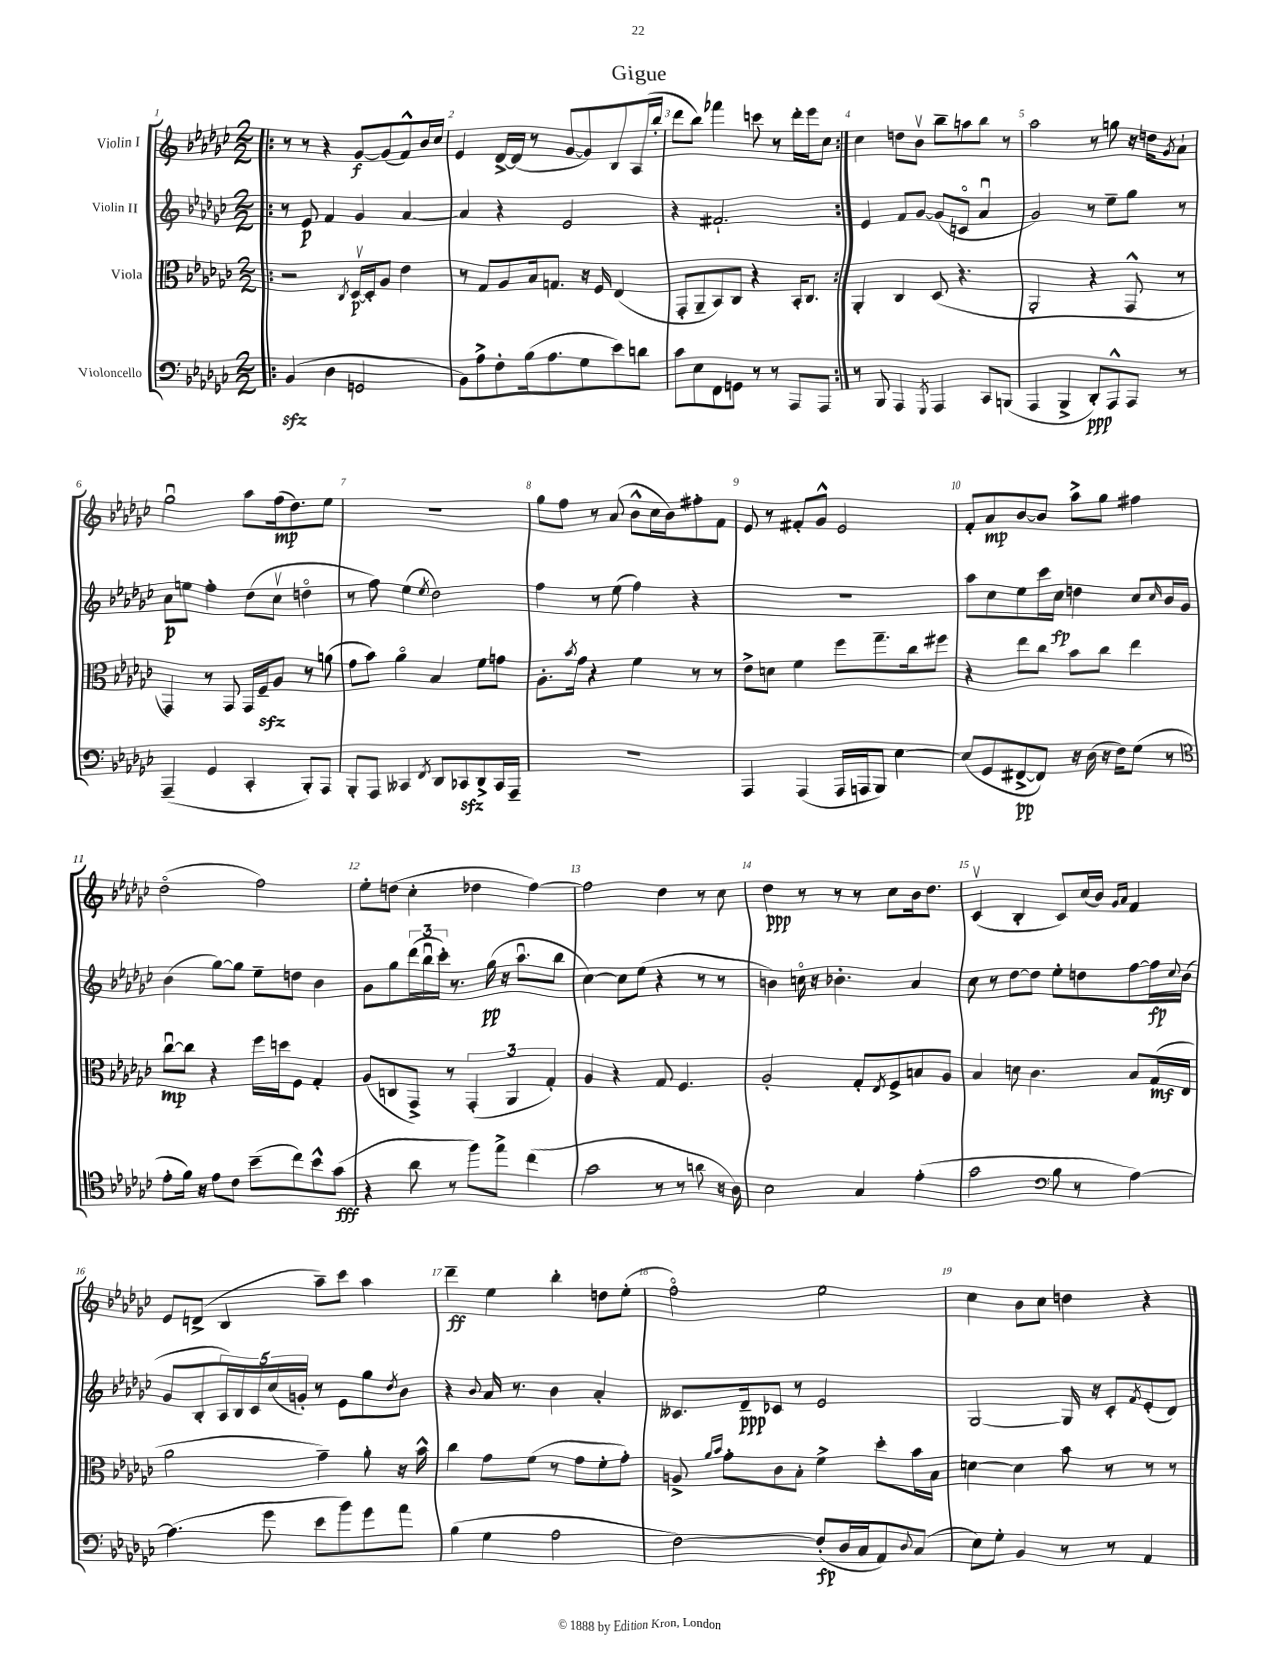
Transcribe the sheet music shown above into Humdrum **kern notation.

**kern	**kern	**kern	**kern
*staff4	*staff3	*staff2	*staff1
*clefF4	*clefC3	*clefG2	*clefG2
*k[b-e-a-d-g-c-]	*k[b-e-a-d-g-c-]	*k[b-e-a-d-g-c-]	*k[b-e-a-d-g-c-]
*M2/2	*M2/2	*M2/2	*M2/2
=!|:	=!|:	=!|:	=!|:
(4BB-	2r	8r	8r
.	.	8e-	8r
4D-	.	4f	4r
.	8qC-	.	.
2GG	[16D-v	4g-	[8g-
.	16D-']	.	.
.	8A-	.	(8g-]
.	4e-	[4a-	8f^^)
.	.	.	16b-
.	.	.	16cc-
=	=	=	=
8BB-)	8r	4a-]	4e-
8A-^	8G-	.	.
8F'	8A-	4r	[16d-^
.	.	.	(16d-]
(16B-	16B-	.	8r
8.A-	8.G	.	.
.	.	2e-	[8g-
8G-	16r	.	8g-])
.	16F	.	.
8e-)	(4E-	.	8B-
8d	.	.	(16A-
.	.	.	16bb-'
=	=	=	=
8c-	8GG-'	4r	8ddd-
8E-	8AA-~	.	8bb-)
8FF	8BB-)	2.f#`	4fff-
8GG	8C-	.	.
8r	4r	.	8ccc
8r	.	.	8r
8AAA-	16BB-'	.	16ddd-'
.	8.C-	.	16eee-
8AAA-	.	.	8cc-
=:|!	=:|!	=:|!	=:|!
8r	4AA-'	4e-	4cc-
8BBB-	.	.	.
4AAA-	4C-	8f	8dd
.	.	[8g-	8b-v
8qGGG-	.	.	.
4AAA-	(8D-	(8g-]	8bb-~
.	4.r	8co	8aa
8CC-	.	4a-u	8bb-
(8BBB	.	.	8r
=	=	=	=
4AAA-	2AA-'	2g-)	2aa-
4BBB-^	.	.	.
8DD-')	4r	8r	8r
8AAA-^^	.	8ee-~	8gg
8AAA-	8GG-^^	8gg-	16r
.	.	.	16dd
.	.	.	8qg-
8r	8r	8r	8a-`
=	=	=	=
(4AAA-~	4GG-)	8a-	2gg-u
.	.	8ee	.
4GG-	8r	4ff'	.
.	8GG-	.	.
4CC-'	16GG-	(8dd-	8aa-
.	16F~	.	.
.	8A-	8cc-v	(16ff
.	.	.	8.dd-)
8BBB-')	8r	4ddo	.
8AAA-	(8a	.	8ee-
=	=	=	=
8BBB-'	8g-	8r	1r
8AAA-	8b-)	8ff)	.
4CC--	4a-o	(4ee-	.
8qFF	.	8qee-	.
8DD-	4B-	2dd-)	.
8CC-	.	.	.
8DD-^	8f	.	.
16CC-	8g	.	.
16AAA-~	.	.	.
=	=	=	=
1r	8.A-'	4ff	8gg-
.	.	.	8ff
.	8qb-	.	.
.	16g-	.	.
.	4r	8r	8r
.	.	(8ee-	(8a-
.	4f	4ff)	8b-^^
.	.	.	16cc-
.	.	.	16b-)
.	8r	4r	8ff#'
.	8r	.	8f
=	=	=	=
4AAA-	8e-^	1r	8e-
.	8d	.	8r
(4AAA-	4f	.	8f#'
.	.	.	8g-^^
16AAA-	8ff	.	2e-
16AAA	.	.	.
8BBB-)	8.gg-~	.	.
[4E-	.	.	.
.	16cc-	.	.
.	8ff#	.	.
=	=	=	=
(8E-]	4r	8aa-	8f'
8GG-	.	8cc-	8a-
[8FF#^	8ee-	8ee-	[8b-
8FF#])	8cc-	16ccc-	8b-]
.	.	16cc-	.
16r	8b-	4dd	8aa-^
(16D-	.	.	.
16r	8cc-	.	8gg-
16F)	.	.	.
(8G-	4ee-	8cc-	4ff#
.	.	16qqcc-	.
8r	.	16b-	.
.	.	16g-	.
=	=	=	=
*clefC4	*	*	*
8e-'	[8cc-u	(4b-	(2dd-o
16f)	8cc-]	.	.
16r	.	.	.
8e-	4r	[8gg-)	.
8c-	.	8gg-]	.
(8b-~	16ff	8ee-~	2ff)
.	16dd	.	.
8cc-)	8F	8dd	.
8b-^^	4G-'	4b-	.
(8g-	.	.	.
=	=	=	=
4r	(8A-	8g-	8ee-'
.	8C	8gg-	(8dd
8a-	8GG-^)	(24ddd-	4cc-'
.	.	24bb-u	.
.	.	24ccc-')	.
8r	8r	8.r	.
8ff)	(6GG-'	.	4dd-
.	.	(16gg-	.
8ee-^	.	16r	.
.	6AA-	.	.
.	.	8.aa-u	.
(4cc-	.	.	[4ff)
.	6G-')	.	.
.	.	8bb-	.
=	=	=	=
2g-	4A-	[4cc-)	2ff]
.	4r	8cc-]	.
.	.	(8ee-	.
8r	8G-	4r	4dd-
8r	4.F	.	.
8a	.	8r	8r
16r	.	8r	8cc-
16A-)	.	.	.
=	=	=	=
2B-	2A-'	4b)	4dd-
.	.	16cco	8r
.	.	16r	.
.	.	4.b-'	8r
4G-	8G-'	.	8r
.	8qE-	.	.
.	8F^	.	8cc-
(4e-'	8B	4a-	16b-
.	.	.	8.dd-
.	8A-	.	.
=	=	=	=
2g-	4B-	8cc-	(4c-v
.	.	8r	.
.	8d	[8dd-	4B-'
.	4.c-	8dd-]	.
*clefF4	*	*	*
8B-	.	8ee-'	8c-)
8r	.	8dd	(16cc-
.	.	.	16b-)
.	.	.	16qqg-
.	.	.	16qqa-
[4A-)	8B-	[8ff	4f
.	(16G-	16ff]	.
.	.	8qqcc-	.
.	16E-	(16b-	.
=	=	=	=
(4.A-]	2a-	8g-	8e-
.	.	8B-'	(8d^
.	.	20A-)	4B-
.	.	20B-	.
.	.	20c-	.
8g-	.	.	.
.	.	(20cc-	.
.	.	20g')	.
8e-	4g-~)	8r	8aa-~)
8b-)	.	8e-	8ccc-
8g-	8a-'	8gg-	4aa-
.	.	8qdd-	.
8a-	16r	8b-	.
.	16b-^^	.	.
=	=	=	=
(4B-	4cc-	4r	4ddd-~
.	.	8qqb-	.
4G-	8g-	16a-	4ee-
.	.	8.r	.
.	(8f	.	.
2A-	8r	4b-	4bb-'
.	8g-	.	.
.	8f'	4a-'	8dd
.	8g-')	.	(8ee-'
=	=	=	=
[2F)	8A^	8.c--	2ffo)
.	16qqa-	.	.
.	16qqb-	.	.
.	8g-'	.	.
.	.	16d-~	.
.	8c-	8c-	.
.	8B-'	8r	.
(8F']	4f^	2e-	2ee-
16D-	.	.	.
16C-	.	.	.
8AA-)	8dd-'	.	.
8qqD-	.	.	.
(8C-	16b-	.	.
.	16B-	.	.
=	=	=	=
8E-)	[4d	[2G-	4cc-
8G-'	.	.	.
4BB-	4d]	.	8b-
.	.	.	8cc-
8r	8b-	16G-]	4dd
.	.	16r	.
8r	8r	8c-'	.
.	.	8qf	.
4AA-	8r	(8e-'	4r
.	8r	8d-)	.
==	==	==	==
*-	*-	*-	*-
